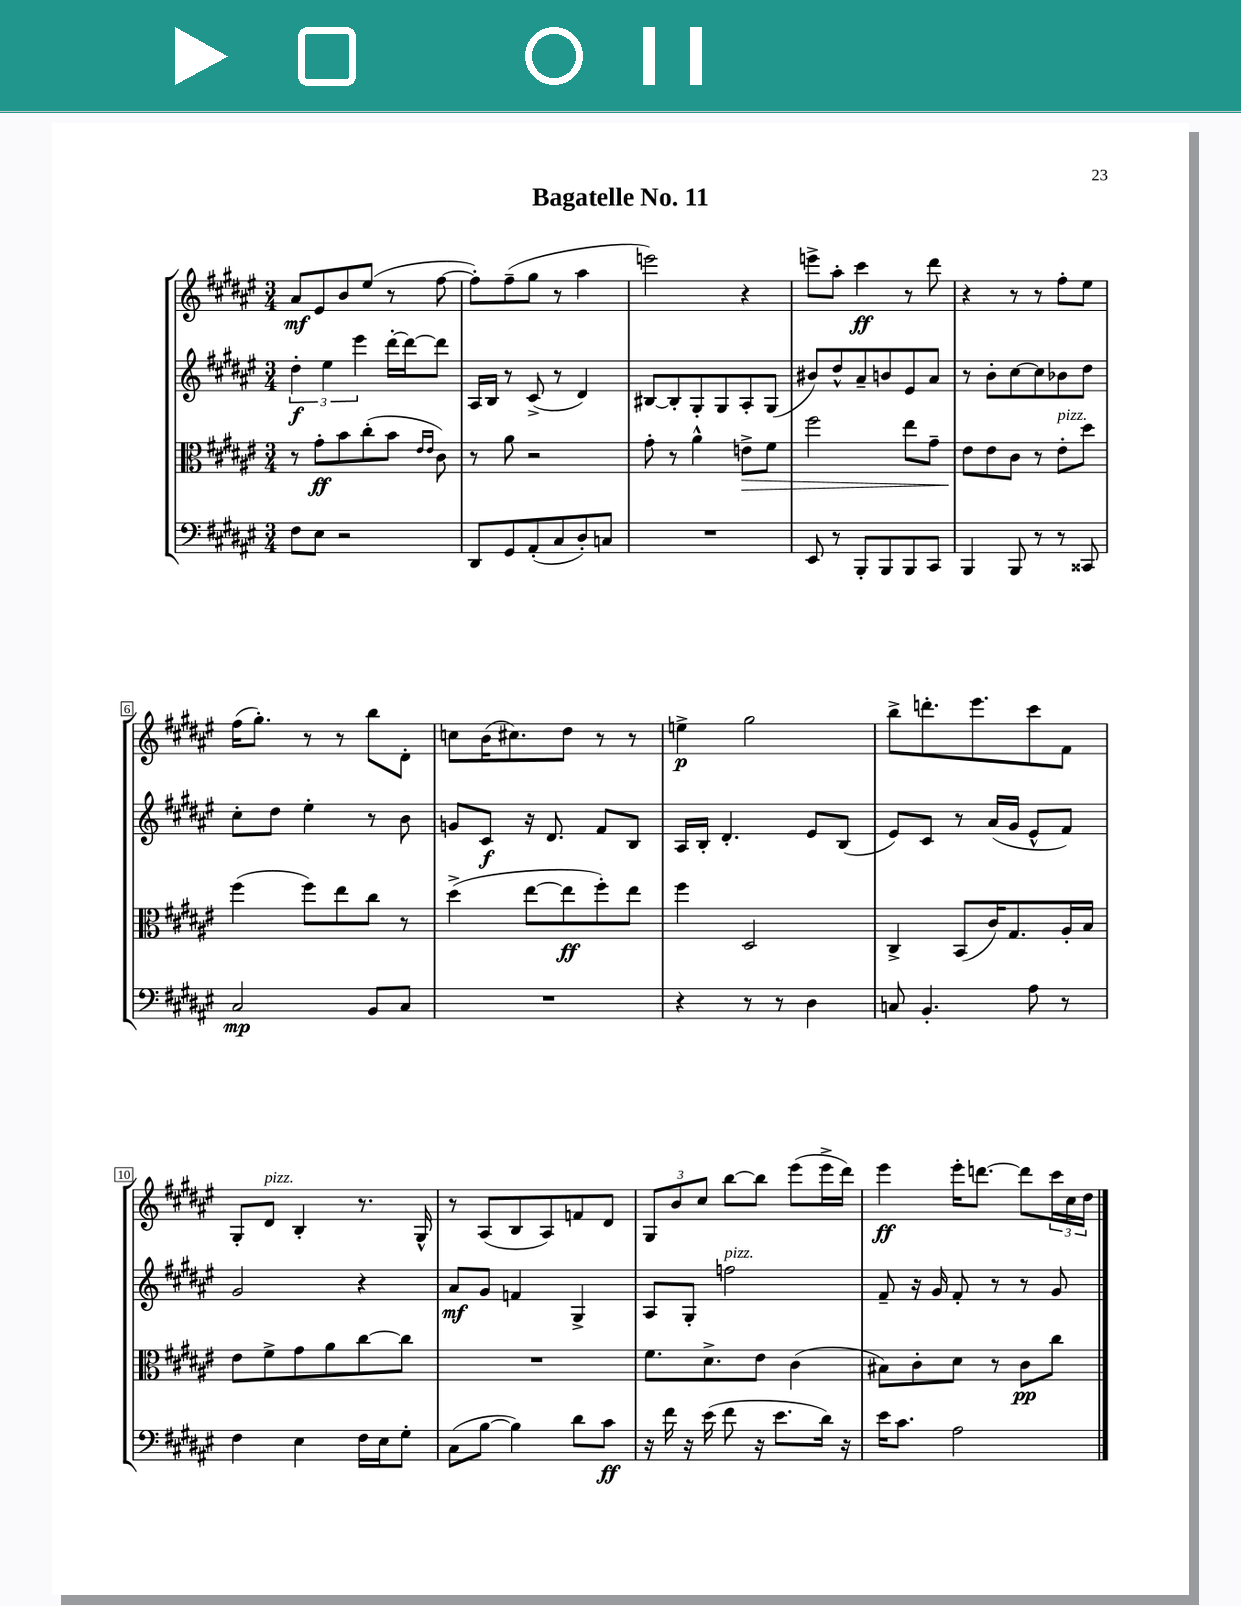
\header { title = "Bagatelle No. 11" }
<<
\new StaffGroup <<
\new Staff = "s0" {
    \clef treble \key fis \major \numericTimeSignature \time 3/4
    ais'8\mf eis'8 b'8 eis''8( r8 fis''8~ |
    fis''8-.) fis''8--( gis''8 r8 ais''4 |
    e'''2) r4 |
    e'''8-> ais''8-. cis'''4\ff r8 dis'''8 |
    r4 r8 r8 fis''8-. eis''8 |
    fis''16( gis''8.-.) r8 r8 b''8 dis'8-. |
    c''8 b'16( cis''8.) dis''8 r8 r8 |
    e''4->\p gis''2 |
    b''8-> d'''8.-. eis'''8. cis'''8 fis'8 |
    gis8-. dis'8^\markup { \italic "pizz." } b4-. r8. gis16-^ |
    r8 ais8( b8 ais8) f'8 dis'8 |
    \tuplet 3/2 { gis8 b'8 cis''8 } b''8~ b''8 eis'''8( eis'''16-> dis'''16) |
    eis'''4\ff eis'''16-. d'''8.~ d'''8 \tuplet 3/2 { cis'''16 cis''16 dis''16 } \bar "|." |
}
\new Staff = "s1" {
    \clef treble \key fis \major \numericTimeSignature \time 3/4
    \tuplet 3/2 { dis''4-.\f eis''4 eis'''4 } dis'''16~-. dis'''16~ dis'''8 |
    ais16 b16 r8 cis'8->( r8 dis'4) |
    bis8~ bis8-. gis8-. gis8 ais8-. gis8( |
    bis'8) dis''8-^ ais'8-- b'8 eis'8 ais'8 |
    r8 b'8-. cis''8~ cis''8 bes'8 dis''8 |
    cis''8-. dis''8 eis''4-. r8 b'8 |
    g'8 cis'8\f r16 dis'8. fis'8 b8 |
    ais16 b16-. dis'4.-. eis'8 b8( |
    eis'8) cis'8 r8 ais'16( gis'16 eis'8-^ fis'8) |
    gis'2 r4 |
    ais'8\mf gis'8 f'4 gis4-> |
    ais8 gis8-. f''2^\markup { \italic "pizz." } |
    fis'8-- r16 gis'16 fis'8-. r8 r8 gis'8 \bar "|." |
}
\new Staff = "s2" {
    \clef alto \key fis \major \numericTimeSignature \time 3/4
    r8 gis'8-.\ff b'8 cis''8-.( b'8 \grace { eis'16 eis'16 } cis'8) |
    r8 ais'8 r2 |
    gis'8-. r8 ais'4-^ e'8->\> fis'8 |
    fis''2 eis''8 gis'8-- |
    eis'8\! eis'8 cis'8 r8 eis'8-.^\markup { \italic "pizz." } dis''8 |
    fis''4( fis''8) eis''8 cis''8 r8 |
    dis''4->( eis''8~ eis''8\ff fis''8-.) eis''8 |
    fis''4 dis2 |
    cis4-> b,8( cis'16) gis8. ais16-. b16 |
    eis'8 fis'8-> gis'8 ais'8 cis''8~ cis''8 |
    R2. |
    fis'8. dis'8.-> eis'8 cis'4( |
    bis8) cis'8-. dis'8 r8 cis'8\pp cis''8 \bar "|." |
}
\new Staff = "s3" {
    \clef bass \key fis \major \numericTimeSignature \time 3/4
    fis8 eis8 r2 |
    dis,8 gis,8 ais,8-.( cis8 dis8-.) c8 |
    R2. |
    eis,8 r8 b,,8-. b,,8 b,,8 cis,8 |
    b,,4 b,,8 r8 r8 cisis,8 |
    cis2\mp b,8 cis8 |
    R2. |
    r4 r8 r8 dis4 |
    c8 b,4.-. ais8 r8 |
    fis4 eis4 fis16 eis16 gis8-. |
    cis8( b8~ b4) dis'8 cis'8\ff |
    r16 fis'16 r16 eis'16( fis'8 r16 eis'8. dis'16) r16 |
    eis'16 cis'8. ais2 \bar "|." |
}
>>
>>
\layout { \context { \Score \override BarNumber.stencil = #(make-stencil-boxer 0.1 0.3 ly:text-interface::print) } }
